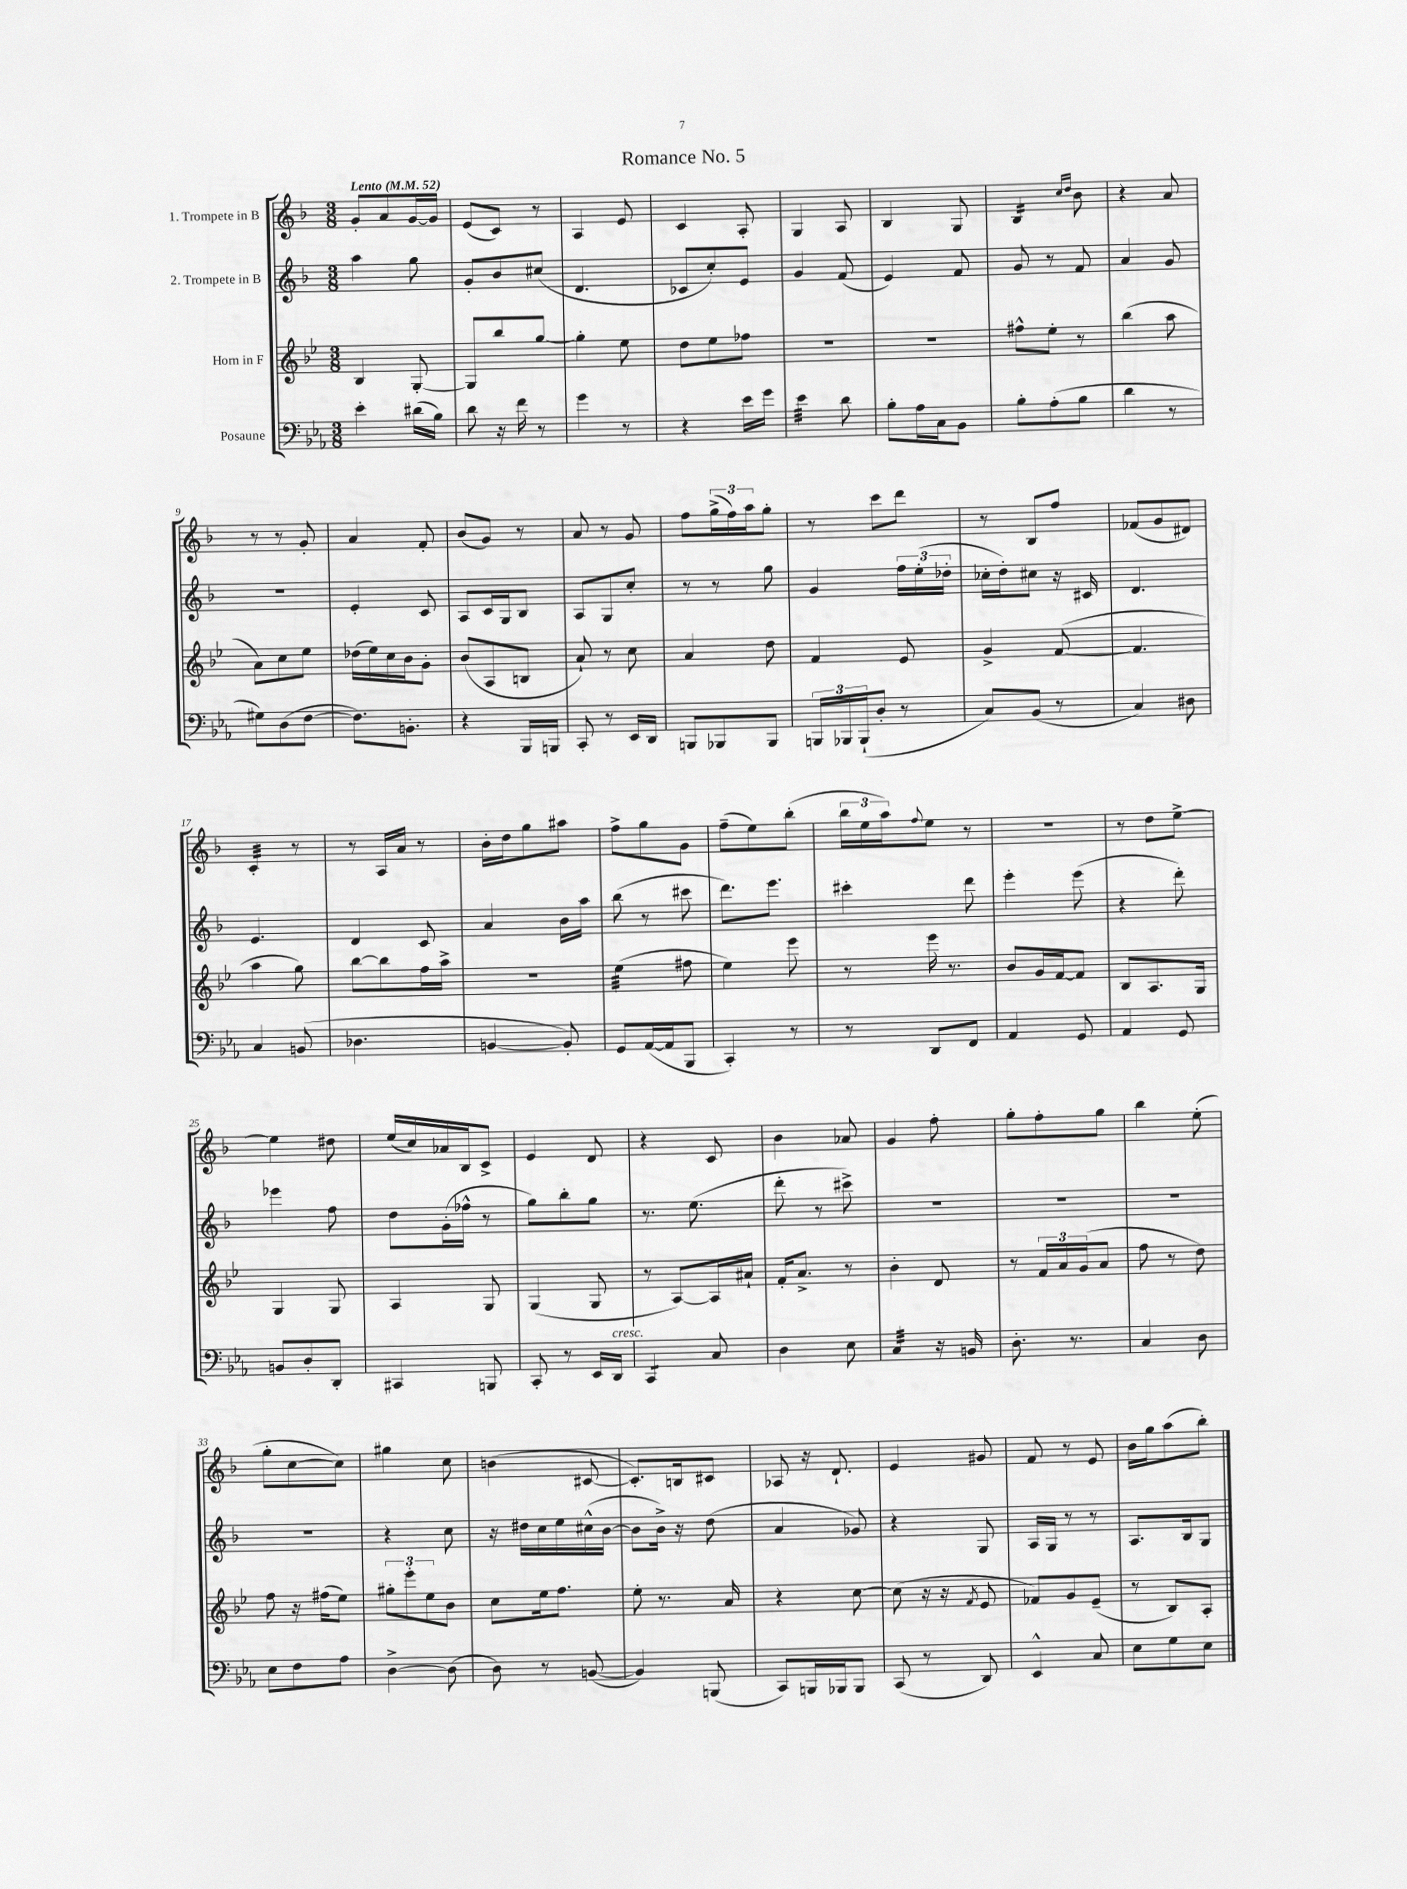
\header { title = "Romance No. 5" }
<<
\new StaffGroup <<
\new Staff = "s0" \with { instrumentName = "1. Trompete in B" } {
    \clef treble \key f \major \numericTimeSignature \time 3/8 \tempo "Lento" 4 = 52
    g'8-. a'8 g'16~ g'16 |
    e'8( c'8) r8 |
    a4 e'8 |
    c'4 a8-. |
    g4 a8 |
    bes4 g8 |
    bes4:16 \grace { c''16 d''16 } bes'8 |
    r4 a'8 |
    r8 r8 g'8-. |
    a'4 f'8-. |
    bes'8( g'8) r8 |
    a'8 r8 g'8 |
    f''8 \tuplet 3/2 { g''16->( f''16) a''16 } g''8-. |
    r8 c'''8 d'''8 |
    r8 bes8 f''8 |
    fes'8( g'8 dis'8) |
    c'4:32-. r8 |
    r8 a16 a'16 r8 |
    bes'16-. d''16 g''8 ais''8 |
    f''8-> g''8 g'8 |
    f''8--( e''8) bes''8-.( |
    \tuplet 3/2 { bes''16 e''16 a''16) } \appoggiatura { f''8 } e''8 r8 |
    R4. |
    r8 d''8 e''8~-> |
    e''4 dis''8 |
    e''16( c''16) aes'16 bes16 c'8-> |
    e'4 d'8 |
    r4 c'8 |
    bes'4 aes'8 |
    g'4 f''8-. |
    g''8-. f''8-. g''8 |
    bes''4 e''8-.( |
    g''8-. c''8~ c''8) |
    gis''4 c''8 |
    b'4( cis'8~ |
    cis'8.-.) b16 cis'8 |
    aes8 r16 d'8.-! |
    e'4 gis'8 |
    f'8 r8 e'8 |
    bes'16 g''16 a''8( bes''8-.) \bar "|." |
}
\new Staff = "s1" \with { instrumentName = "2. Trompete in B" } {
    \clef treble \key f \major \numericTimeSignature \time 3/8
    a''4 g''8 |
    g'8-. bes'8 cis''8( |
    d'4. |
    ces'8 c''8-.) e'8 |
    g'4 f'8( |
    e'4) f'8 |
    g'8 r8 f'8 |
    a'4 g'8 |
    R4. |
    e'4-. c'8 |
    a8 c'16 g16 bes8 |
    a8 g8 c''8-. |
    r8 r8 g''8 |
    g'4 \tuplet 3/2 { f''16 e''16-.( des''16-. } |
    ces''16-. d''16-.) cis''8 r16 cis'16 |
    d'4. |
    e'4. |
    d'4 c'8 |
    a'4 bes'16 a''16 |
    bes''8( r8 cis'''8 |
    d'''8.) e'''8. |
    cis'''4-. d'''8 |
    e'''4-. e'''8( |
    r4 d'''8-.) |
    ees'''4 f''8 |
    d''8 g'16-.( fes''16-^ r8 |
    g''8) bes''8-. g''8 |
    r8. e''8.( |
    d'''8-. r8 cis'''8->) |
    R4. |
    R4. |
    R4. |
    R4. |
    r4 c''8 |
    r16 dis''16 c''16 e''16 cis''16-^( bes'16~ |
    bes'8 bes'16->) r16 d''8( |
    a'4 ges'8) |
    r4 g8 |
    a16 g16 r8 r8 |
    a8. bes16 g8 \bar "|." |
}
\new Staff = "s2" \with { instrumentName = "Horn in F" } {
    \clef treble \key bes \major \numericTimeSignature \time 3/8
    bes4 g8~-. |
    g8 bes''8 g''8~ |
    g''4-. ees''8 |
    d''8 ees''8 fes''8 |
    R4. |
    R4. |
    fis''8-^ ees''8-. r8 |
    bes''4( a''8 |
    a'8) c''8 ees''8 |
    des''16( ees''16) c''16 bes'16 g'8-. |
    bes'8( a8 b8 |
    a'8-!) r8 c''8 |
    a'4 d''8 |
    f'4 ees'8 |
    g'4-> f'8~( |
    f'4. |
    a''4 g''8) |
    bes''8~ bes''8 f''16 a''16-> |
    R4. |
    ees''4:32( fis''8 |
    ees''4) ees'''8 |
    r8 ees'''16 r8. |
    bes'8 g'16 f'16~ f'8 |
    bes8 a8. g16 |
    g4 g8 |
    a4 g8 |
    g4( g8 |
    r8 a8~) a16 ais'16-! |
    f'16-. a'8.-> r8 |
    bes'4-. d'8 |
    r8 \tuplet 3/2 { f'16 a'16 g'16( } a'8 |
    f''8 r8 d''8) |
    f''8 r16 fis''16( ees''8) |
    \tuplet 3/2 { gis''8-. ees'''8-. ees''8 } bes'8 |
    c''8 ees''16 f''8. |
    ees''8-. r8. a'16 |
    r4 c''8~ |
    c''8( r16 r16 \acciaccatura { f'8 } ees'8 |
    fes'8) g'8 ees'8--( |
    r8 bes8) a8-. \bar "|." |
}
\new Staff = "s3" \with { instrumentName = "Posaune" } {
    \clef bass \key ees \major \numericTimeSignature \time 3/8
    ees'4-. dis'16( bes16) |
    d'8 r16 f'16 r8 |
    g'4 r8 |
    r4 ees'16 g'16 |
    ees'4:32 d'8 |
    bes8-. aes16 c16 bes,8 |
    bes8-. aes8-.( bes8 |
    d'4 r8 |
    gis8) d8( f8~ |
    f8.) b,8.-. |
    r4 bes,,16 b,,16 |
    c,8-. r8 ees,16 d,16 |
    b,,8 bes,,8 bes,,8 |
    \tuplet 3/2 { b,,16 bes,,16 bes,,16-!( } d8-. r8 |
    c8) bes,8( r8 |
    c4) dis8 |
    c4 b,8( |
    des4. |
    b,4~ b,8-.) |
    g,8 aes,16~( aes,16 bes,,8 |
    c,4-.) r8 |
    r8 d,8 f,8 |
    aes,4 g,8 |
    aes,4 g,8 |
    b,8 d8-. d,8-. |
    cis,4 b,,8 |
    c,8-. r8 ees,16 d,16^\markup { \italic "cresc." } |
    c,4:8 c8 |
    d4 ees8 |
    c4:32 r16 b,16 |
    d8.-. r8. |
    c4 d8 |
    ees8 f8 aes8 |
    d4~-> d8( |
    d8) r8 b,8~( |
    b,4) b,,8( |
    c,8) b,,16 bes,,16 bes,,8 |
    c,8( r8 d,8) |
    ees,4-^ c8 |
    ees8 g8 ees8 \bar "|." |
}
>>
>>
